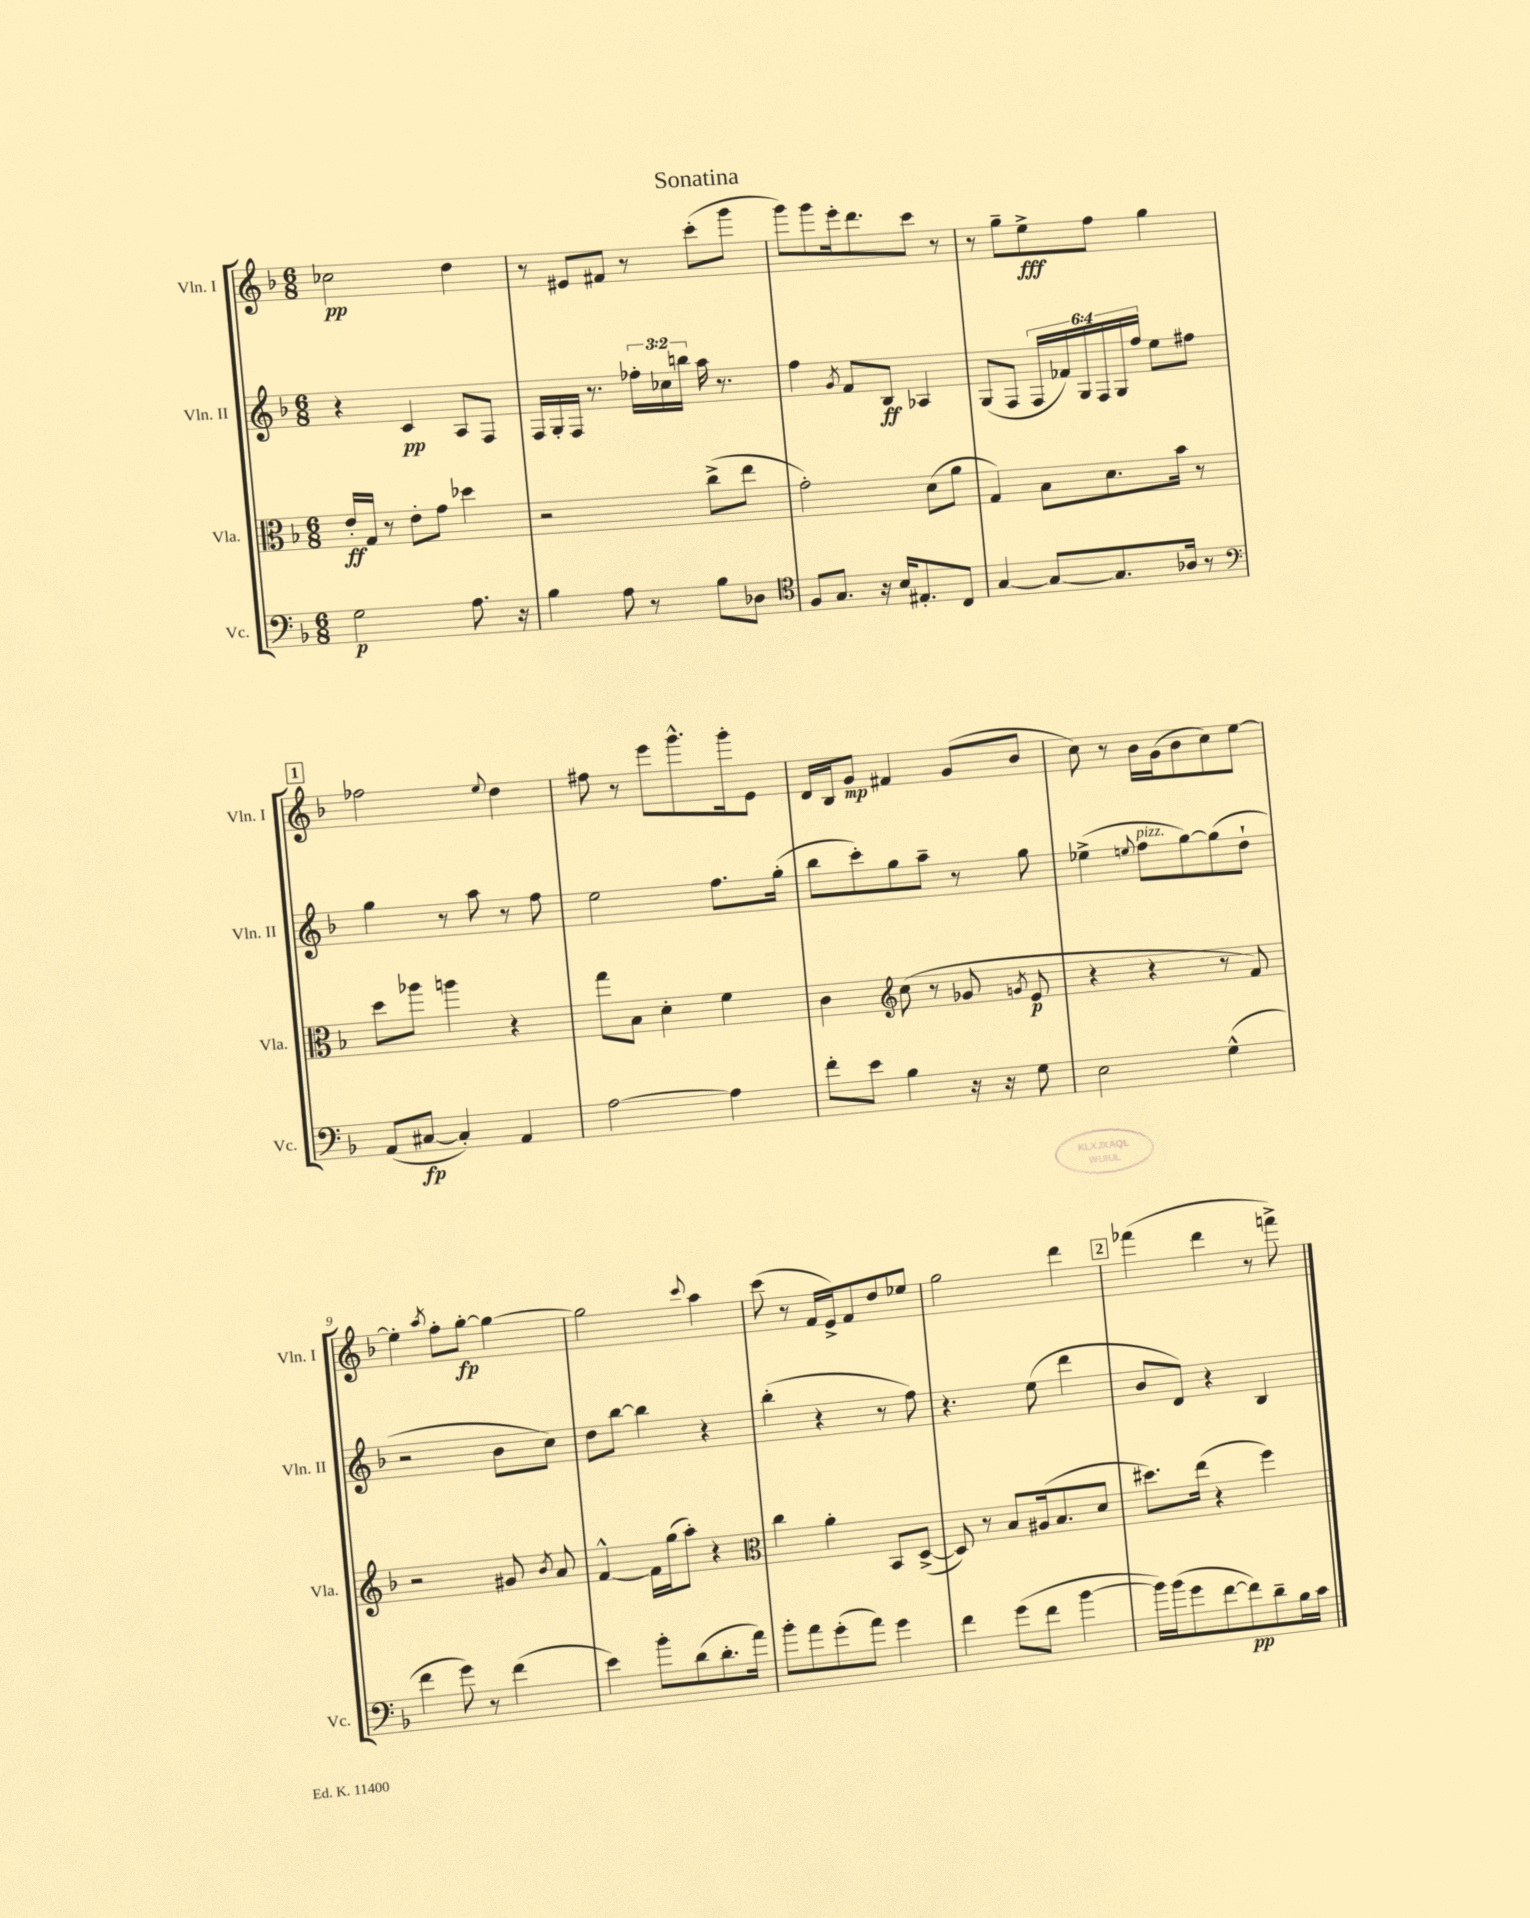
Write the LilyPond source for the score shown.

\header { title = "Sonatina" }
<<
\new StaffGroup <<
\new Staff = "s0" \with { instrumentName = "Vln. I" shortInstrumentName = "Vln. I" } {
    \clef treble \key f \major \numericTimeSignature \time 6/8
    \autoBeamOff ces''2\pp d''4 |
    r8 eis'8[ fis'8] r8 c'''8[-.( g'''8] |
    g'''8[) g'''8 e'''16-. d'''8. c'''8] r8 |
    r8 g''8[-- e''8->\fff f''8] g''4 |
    \mark \markup { \box "1" } fes''2 \appoggiatura { e''8 } d''4 |
    fis''8 r8 e'''8[ g'''8.-^ g'''16-. e'8] |
    d'16[ bes16 g'8]\mp fis'4 g'8[( bes'8] |
    c''8) r8 bes'16[ g'16( bes'8 c''8) e''8]~ |
    e''4-. \acciaccatura { a''8 } f''8[-. g''8]~-.\fp g''4~ |
    g''2 \appoggiatura { c'''8 } a''4 |
    c'''8( r8 f'16[ e'16->) f'8 d''8 ees''8] |
    g''2 d'''4 |
    \mark \markup { \box "2" } fes'''4( d'''4 r8 f'''8->) \bar "|." |
}
\new Staff = "s1" \with { instrumentName = "Vln. II" shortInstrumentName = "Vln. II" } {
    \clef treble \key f \major \numericTimeSignature \time 6/8 \override Staff.TupletNumber.text = #tuplet-number::calc-fraction-text
    \autoBeamOff r4 c'4\pp a8[ f8] |
    f16[ g16-. f16] r8. \tuplet 3/2 { fes''16[-. ces''16 b''16] } a''16 r8. |
    f''4 \acciaccatura { g'8 } f'8[ bes8]\ff aes4 |
    g8[( f8] \tuplet 6/4 { f16[ fes'16) g16 f16 g16 f''16] } e''8[ fis''8] |
    \mark \markup { \box "1" } g''4 r8 a''8 r8 f''8 |
    e''2 f''8.[ g''16]-.( |
    bes''8[ c'''8-.) g''8 a''8]-- r8 g''8 |
    ees''4->( \appoggiatura { e''8 } f''8[^\markup { \italic "pizz." } g''8~) g''8( d''8]-! |
    r2 bes'8[ c''8]) |
    d''8[ bes''8]~ bes''4 r4 |
    bes''4-.( r4 r8 f''8) |
    r4. e''8( d'''4 |
    \mark \markup { \box "2" } bes'8[ d'8]) r4 bes4 \bar "|." |
}
\new Staff = "s2" \with { instrumentName = "Vla." shortInstrumentName = "Vla." } {
    \clef alto \key f \major \numericTimeSignature \time 6/8
    \autoBeamOff e'16[-.\ff g16] r8 e'8[-. g'8] des''4 |
    r2 c''8[->( e''8] |
    g'2-.) d'8[( a'8] |
    g4) bes8[ d'8. bes'16] r8 |
    \mark \markup { \box "1" } d''8[ aes''8] a''4 r4 |
    g''8[ bes8] d'4-. f'4 |
    c'4 \clef treble c''8( r8 ges'8 \acciaccatura { g'8 } e'8\p |
    r4 r4 r8 f'8) |
    r2 gis'8 \acciaccatura { bes'8 } a'8 |
    f'4~-^ f'16[ g''16( a''8]-.) r4 |
    \clef alto c''4 a'4-. bes,8[ d8]~->( |
    d8) r8 bes8[ ais16( bes8. d'8] |
    \mark \markup { \box "2" } dis''8.[) e''16]( r4 f''4) \bar "|." |
}
\new Staff = "s3" \with { instrumentName = "Vc." shortInstrumentName = "Vc." } {
    \clef bass \key f \major \numericTimeSignature \time 6/8
    \autoBeamOff g2\p a8. r16 |
    bes4 a8 r8 bes8[ des8] |
    \clef tenor f8[ g8.] r16 bes16[ eis8.-. c8] |
    g4~ g8[~ g8. aes16] r8 |
    \mark \markup { \box "1" } \clef bass a,8[( cis8]~\fp cis4-.) a,4 |
    a2~ a4 |
    f'8[-. e'8] bes4 r16 r16 g8 |
    e2 g4-^( |
    f'4 g'8) r8 f'4( |
    e'4) bes'8[-. d'8( d'8.-. a'16]) |
    bes'8[-. a'8 g'8-.( a'8]) g'4 |
    f'4 g'8[( f'8] bes'4~ |
    \mark \markup { \box "2" } bes'16[) bes'16( g'8 f'8~ f'8\pp) d'8-- bes16 c'16] \bar "|." |
}
>>
>>
